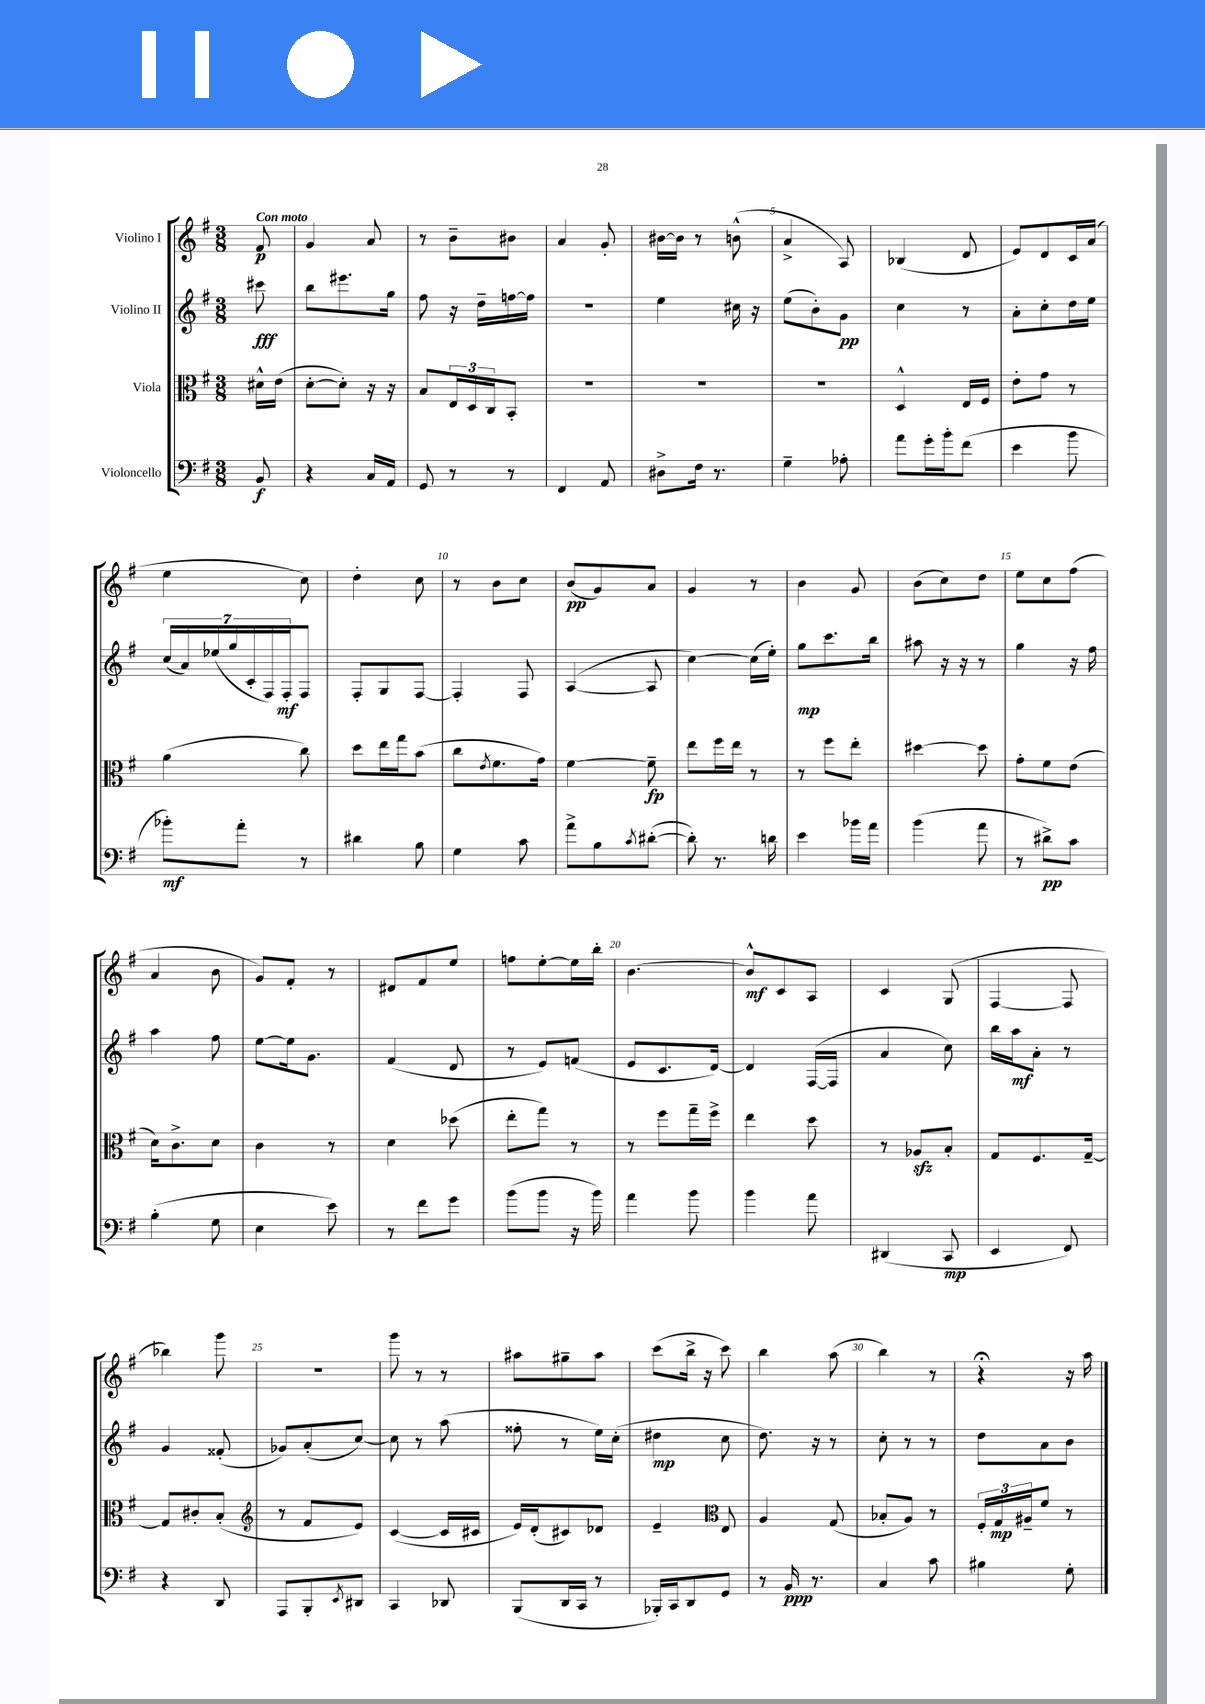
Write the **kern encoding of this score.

**kern	**kern	**kern	**kern
*staff4	*staff3	*staff2	*staff1
*clefF4	*clefC3	*clefG2	*clefG2
*k[f#]	*k[f#]	*k[f#]	*k[f#]
*M3/8	*M3/8	*M3/8	*M3/8
8BB/	16d#^^\LL	8ccc#\	8f#/
.	(16e\JJ	.	.
=	=	=	=
4r	[8d'\L	8bb\L	4g/
.	8d'\]J)	8.eee#\	.
16C/LL	16r	.	8a/
16AA/JJ	16r	16gg\Jk	.
=	=	=	=
8GG/	8B/L	8ff#\	8r
8r	24E/L	16r	8b~\L
.	24D/	.	.
.	.	16dd~\LL	.
.	24C/J	.	.
8r	8BB'/J	[16ff\	8b#\J
.	.	16ff\]JJ	.
=	=	=	=
4FF#/	4.r	4.r	4a/
8AA/	.	.	8g'/
=	=	=	=
8D#^\L	4.r	4ee\	[16b#\LL
.	.	.	16b#\]JJ
16F#\Jk	.	.	8r
8.r	.	.	.
.	.	16cc#\	(8b^^\
.	.	16r	.
=	=	=	=
4G~\	4.r	(8ee\L	4a^/
.	.	8b'\)	.
8A-'\	.	8g\J	8A/)
=	=	=	=
8a\L	4D^^/	4cc\	(4B-/
16g'\L	.	.	.
16b'\J	.	.	.
(8f#\J	16E/LL	8r	8d/
.	16F#/JJ	.	.
=	=	=	=
4e\	8e'\L	8a'\L	8e/L)
.	8g\J	8cc'\	8d/
8b\	8r	16dd\L	16c/L
.	.	16ee\JJ	(16a/JJ
=	=	=	=
8b-'\L)	(4a\	(28cc/LL	4ee\
.	.	28a/)	.
.	.	(28ee-/	.
.	.	28gg/	.
8a'\J	.	.	.
.	.	28c'/	.
.	.	28F#/)	.
.	.	28F#'/J	.
8r	8cc\)	8F#/J	8cc\)
=	=	=	=
4d#\	8dd\L	8F#'/L	4dd'\
.	16ee\L	8G/	.
.	16gg\J	.	.
8B\	(8b\J	[8F#/J	8cc\
=	=	=	=
4G\	8cc\L	4F#'/]	8r
.	8qe/	.	.
.	8.f#\	.	8b\L
8c\	.	8F#/	8cc\J
.	16g\Jk)	.	.
=	=	=	=
8a^\L	[4f#\	([4A/	(8b/L
8B\	.	.	8g/)
8qc/	.	.	.
([8d#'\J	8f#~\]	8A/]	8a/J
=	=	=	=
8d#'\])	8ee\L	[4cc\)	4g/
8.r	16ff#\L	.	.
.	16ee\JJ	.	.
.	8r	(16cc\]LL	8r
16d\	.	16ee'\JJ)	.
=	=	=	=
4e\	8r	8gg\L	4b\
.	8ff#\L	8.ccc\	.
16b-\LL	8ee'\J	.	8g/
16a\JJ	.	16bb\Jk	.
=	=	=	=
(4b\	[4dd#\	8aa#\	(8b\L
.	.	16r	8cc\)
.	.	16r	.
8a\	8dd#\]	8r	8dd\J
=	=	=	=
8r	8g'\L	4gg\	8ee\L
8d#^\L)	8f#\	.	8cc\
8c\J	(8e\J	16r	(8ff#\J
.	.	16ff#\	.
=	=	=	=
(4B'\	16d\LK)	4aa\	4a/
.	8.c^\	.	.
8G\	8d\J	8ff#\	8b\
=	=	=	=
4E\	4c\	[8ee\L	8g/L)
.	.	16ee\]k	8f#'/J
.	.	8.g\J	.
8e\)	8r	.	8r
=	=	=	=
8r	4d\	(4f#/	8d#/L
8f#\L	.	.	8f#/
8g\J	(8dd-\	8d/	8ee/J
=	=	=	=
(8b\L	8ee'\L	8r	8ff\L
8b\J	8gg\J)	8e/L)	[8ee'\
16r	8r	(8f/J	16ee\]L
16b\)	.	.	16bb'\JJ
=	=	=	=
4a\	8r	8e/L	[4.b\
.	8ff#\L	8.c/	.
8b\	16gg~\L	.	.
.	16ff#^\JJ	[16d/Jk)	.
=	=	=	=
4b\	4ee\	4d/]	8b^^/]L
.	.	.	8c/
8a\	8dd\	([16F#/LL	8A/J
.	.	16F#/]JJ	.
=	=	=	=
(4DD#/	8r	4a/	4c/
.	8A-/L	.	.
8CC/	8B'/J	8cc\)	(8G/
=	=	=	=
4EE/	8G/L	16bb\LL	[4F#/
.	.	16aa\J	.
.	8.F#/	8a'\J	.
8FF#/)	.	8r	8F#/]
.	[16G~/Jk	.	.
=	=	=	=
4r	8G/]L	4g/	4bb-\)
.	8c#'/	.	.
8DD/	(8B'/J	(8f##'/	8ggg\
=	=	=	=
*	*clefG2	*	*
8AAA/L	8r	8g-/L)	4.r
8BBB'/	8f#/L	(8a'/	.
8qEE/	.	.	.
8DD#/J	8e/J)	[8cc/J)	.
=	=	=	=
4CC/	([4c/	8cc\]	8ggg\
.	.	8r	8r
8DD-/	16c/]LL	(8aa\	8r
.	16c#/JJ	.	.
=	=	=	=
(8BBB/L	16e/LL)	8ff##'\	8aa#\L
.	(16d'/J	.	.
16DD/L	8c#/)	8r	8gg#~\
16CC/JJ	.	.	.
8r	8d-/J	16ee\LL)	8aa#\J
.	.	(16cc'\JJ	.
=	=	=	=
16BBB-'/LL)	4e~/	4dd#\	(8ccc\L
16CC/J	.	.	.
8DD/	.	.	16bb^\Jk
.	.	.	16r
*	*clefC3	*	*
8GG/J	8E/	8cc\	8ccc\)
=	=	=	=
8r	4A/	8.dd\)	4bb\
16BB/	.	.	.
8.r	.	16r	.
.	(8G/	8r	(8aa\
=	=	=	=
4C/	8B-'/L	8cc'\	4bb\)
.	8A/J)	8r	.
8c\	8r	8r	8r
=	=	=	=
4B#\	24F#'/LL	8dd\L	4r;
.	24G/	.	.
.	24A#~/J	.	.
.	8f#/J	8a\	.
8G'\	8r	8b\J	16r
.	.	.	16aa\
==	==	==	==
*-	*-	*-	*-
